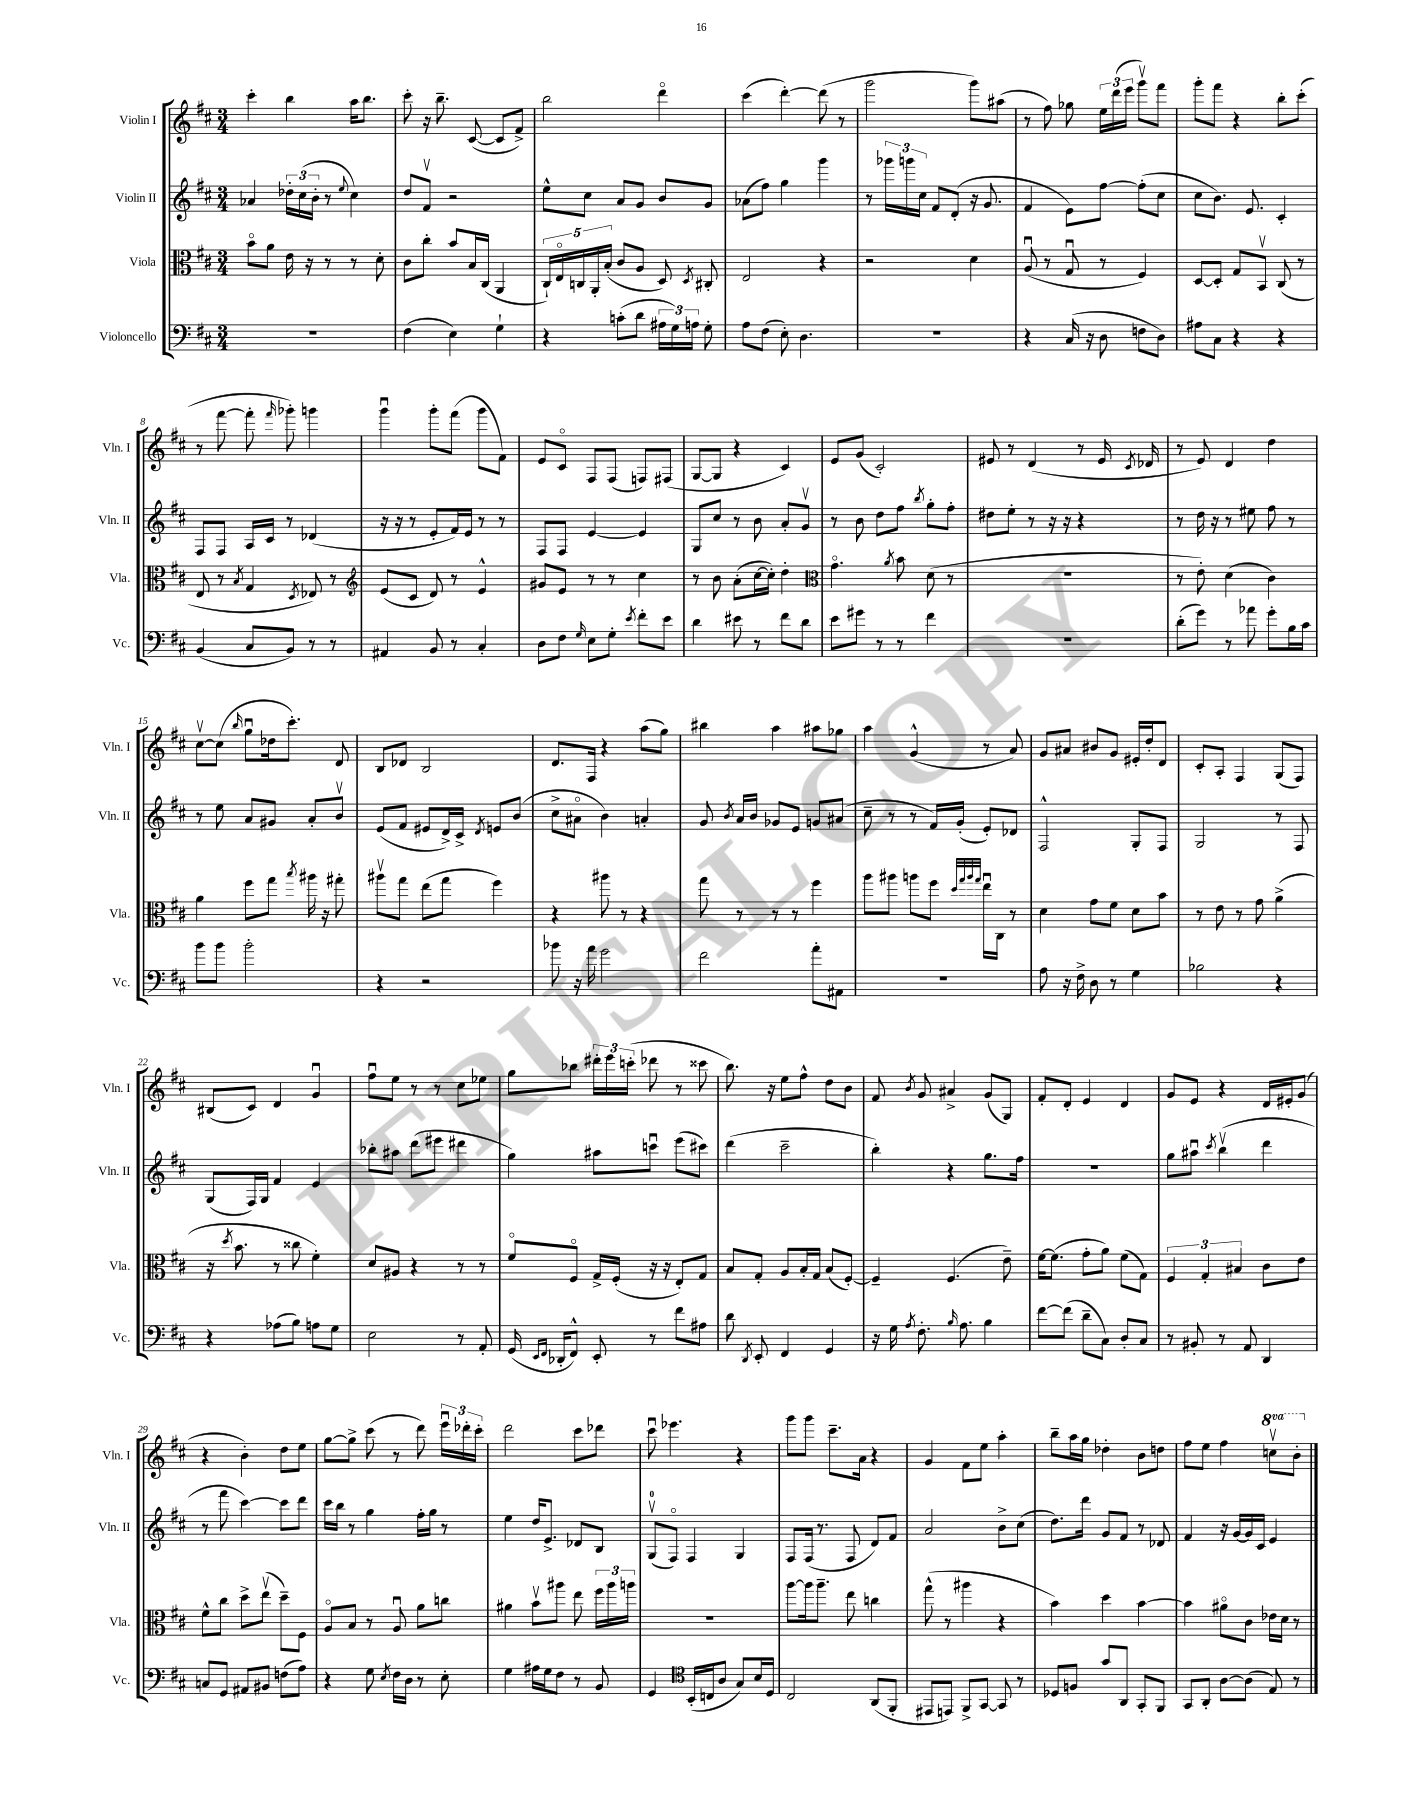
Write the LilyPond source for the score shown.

<<
\new StaffGroup <<
\new Staff = "s0" \with { instrumentName = "Violin I" shortInstrumentName = "Vln. I" } {
    \clef treble \key d \major \numericTimeSignature \time 3/4 \set Staff.ottavationMarkups = #ottavation-simple-ordinals
    \autoBeamOff cis'''4-. b''4 a''16[ b''8.] |
    cis'''8-. r16 b''8.-- cis'8~( cis'8[ fis'8]->) |
    b''2 d'''4\flageolet |
    cis'''4( d'''4~-.) d'''8( r8 |
    g'''2 g'''8[) ais''8]( |
    r8 fis''8) ges''8 \tuplet 3/2 { e''16[ d'''16( e'''16] } g'''8[\upbow) fis'''8] |
    g'''8[-. fis'''8] r4 b''8[-. cis'''8]-.( |
    r8 fis'''8~ fis'''8-. \grace { fis'''16 } ges'''8-.) g'''4 |
    g'''4\downbow g'''8[-. fis'''8]( g'''8[ fis'8]) |
    e'8[ cis'8]\flageolet fis8[ fis8]( f8[) fis8]( |
    g8[~ g8] r4 cis'4) |
    e'8[ g'8]( cis'2-.) |
    eis'8 r8 d'4( r8 eis'16 \acciaccatura { cis'8 } des'16 |
    r8 e'8) d'4 d''4 |
    cis''8[~\upbow cis''8]( \grace { b''16 } g''8[\downbow des''16 cis'''8.]-.) d'8 |
    b8[ des'8] b2 |
    d'8.[ fis16] r4 a''8[( g''8]) |
    bis''4 a''4 ais''8[ ges''8] |
    a''4 g'4-^( r8 a'8) |
    g'8[ ais'8] bis'8[ g'8] eis'16[-. d''16-. d'8] |
    cis'8[-. a8]-. fis4 g8[( fis8]) |
    bis8[( cis'8]) d'4 g'4\downbow |
    fis''8[\downbow e''8] r8 r8 cis''8[ ees''8] |
    g''8[ bes''8] \tuplet 3/2 { dis'''16[-. e'''16 c'''16]-.( } des'''8 r8 cisis'''8 |
    b''8.) r16 e''8[ fis''8]-^ d''8[ b'8] |
    fis'8 \acciaccatura { b'8 } g'8 ais'4-> g'8[( g8]) |
    fis'8[-. d'8]-. e'4 d'4 |
    g'8[ e'8] r4 d'16[ eis'16-. g'8]( |
    r4 b'4-.) d''8[ e''8] |
    g''8[~ g''8]-> cis'''8( r8 d'''8) \tuplet 3/2 { e'''16[\downbow des'''16-. cis'''16]-. } |
    d'''2 cis'''8[ des'''8] |
    cis'''8\downbow ees'''4. r4 |
    g'''8[ g'''8] cis'''8.[-- a'16] r4 |
    g'4 fis'8[ e''8] a''4-. |
    b''8[-- a''16 g''16] des''4-. b'8[ d''8] |
    fis''8[ e''8] fis''4 \ottava #1 c'''8[\upbow b''8]-. \ottava #0 \bar "|." |
}
\new Staff = "s1" \with { instrumentName = "Violin II" shortInstrumentName = "Vln. II" } {
    \clef treble \key d \major \numericTimeSignature \time 3/4
    \autoBeamOff aes'4 \tuplet 3/2 { des''16[-. cis''16( b'16]-. } r8 \appoggiatura { e''8 } cis''4) |
    d''8[ fis'8]\upbow r2 |
    e''8[-^ cis''8] a'8[ g'8] b'8[ g'8] |
    aes'8[( fis''8]) g''4 g'''4 |
    r8 \tuplet 3/2 { ges'''16[ g'''16 cis''16] } fis'8[ d'8]-.( r16 g'8. |
    fis'4 e'8[) fis''8]~ fis''8[-.( cis''8] |
    cis''8[ b'8.]) e'8. cis'4-. |
    fis8[ fis8] a16[ cis'16] r8 des'4( |
    r16 r16 r8 e'8[-. fis'16) e'16] r8 r8 |
    fis8[ fis8] e'4~ e'4 |
    g8[ cis''8] r8 b'8 a'8[-. g'8]\upbow |
    r8 b'8 d''8[ fis''8] \acciaccatura { b''8 } g''8[-. fis''8]-. |
    dis''8[ e''8]-. r8 r16 r16 r4 |
    r8 d''16 r16 r8 eis''8 fis''8 r8 |
    r8 e''8 a'8[ gis'8] a'8[-. b'8]\upbow |
    e'8[( fis'8] eis'8[ d'16->) cis'16]-> \acciaccatura { d'8 } e'8[ b'8]( |
    cis''8[-> ais'8]\flageolet b'4) a'4-. |
    g'8 \acciaccatura { b'8 } a'16[ b'16] ges'8[ e'8] g'8[ ais'8]( |
    cis''8-- r8 r8 fis'16[) g'16]-.( e'8[-.) des'8] |
    fis2-^ g8[-. fis8] |
    g2 r8 fis8 |
    g8[( fis16) g16] fis'4 e'4 |
    bes''8[-. ais''8] d'''8[( eis'''8] dis'''4 |
    g''4) ais''8[ c'''8]\downbow e'''8[( cis'''8]) |
    d'''4( cis'''2-- |
    b''4-.) r4 g''8.[ fis''16] |
    R2. |
    g''8[ ais''8]\downbow \acciaccatura { cis'''8 } b''4\upbow( d'''4 |
    r8 fis'''8 cis'''4~) cis'''8[ d'''8] |
    cis'''16[ b''16] r8 g''4 fis''16[-. g''16] r8 |
    e''4 d''16[ e'8.]-> des'8[ b8] |
    g8[-0\upbow( fis8]\flageolet) fis4 g4 |
    fis8[ fis16]( r8. fis8 d'8[) fis'8] |
    a'2 b'8[-> cis''8]( |
    d''8.[) d'''16] g'8[ fis'8] r8 des'8 |
    fis'4 r16 g'16[~ g'16 cis'16] e'4 \bar "|." |
}
\new Staff = "s2" \with { instrumentName = "Viola" shortInstrumentName = "Vla." } {
    \clef alto \key d \major \numericTimeSignature \time 3/4
    \autoBeamOff b'8[\flageolet a'8] e'16 r16 r8 r8 d'8-. |
    cis'8[ cis''8]-. b'8[ b16 cis16]( a,4 |
    \tuplet 5/4 { cis16[-!) e16\flageolet c16 a,16-. b16]-.( } cis'8[ a8] d8) \acciaccatura { d8 } cis8-. |
    e2 r4 |
    r2 d'4 |
    a8\downbow( r8 g8\downbow r8 fis4) |
    d8[~ d8]-. g8[ b,8]\upbow cis8( r8 |
    e8 r8 \acciaccatura { b8 } g4 \acciaccatura { d8 } ees8) r8 |
    \clef treble e'8[( cis'8] d'8) r8 e'4-^ |
    gis'8[ e'8] r8 r8 cis''4 |
    r8 b'8 a'8[-.( cis''16~ cis''16]-.) d''4-. |
    \clef alto g'4.\flageolet \acciaccatura { a'8 } b'8 d'8( r8 |
    R2. |
    r8 e'8-.) d'4( cis'4) |
    a'4 fis''8[ g''8] \acciaccatura { b''8 } ais''16 r16 gis''8-. |
    ais''8[\upbow g''8] e''8[( g''8] fis''4) |
    r4 ais''8 r8 r4 |
    g''8 r8 r8 r8 fis''4 |
    a''8[ ais''8] a''8[ fis''8] \grace { d''32[ g''32 a''32 g''32] } e''16[\downbow cis16] r8 |
    d'4 g'8[ fis'8] d'8[ b'8] |
    r8 e'8 r8 g'8 a'4->( |
    r16 \acciaccatura { d''8 } b'8. r8 cisis''8 fis'4-.) |
    d'8[ ais8] r4 r8 r8 |
    fis'8[\flageolet fis8]\flageolet g16[-> fis16]-.( r16 r16 e8[-.) g8] |
    b8[ g8]-. a8[ b16-. g16] b8[( fis8]~-.) |
    fis4-- fis4.( e'8--) |
    fis'16[~ fis'8.]( g'8[-. a'8]) fis'8[( g8]) |
    \tuplet 3/2 { fis4 g4-. bis4 } cis'8[ e'8] |
    fis'8[-^ cis''8] d''8[-> e''8]\upbow( d''8[--) fis8] |
    a8[\flageolet b8] r8 a8\downbow a'8[ c''8] |
    ais'4 b'8[\upbow ais''8] e''8 \tuplet 3/2 { fis''16[ ais''16 a''16] } |
    R2. |
    a''8[~ a''16 a''8.]-- e''8 c''4 |
    g''8-^( r8 ais''4 r4 |
    b'4) d''4 b'4~ |
    b'4 ais'8[\flageolet cis'8] ees'16[ d'16] r8 \bar "|." |
}
\new Staff = "s3" \with { instrumentName = "Violoncello" shortInstrumentName = "Vc." } {
    \clef bass \key d \major \numericTimeSignature \time 3/4
    \autoBeamOff R2. |
    fis4( e4) g4-! |
    r4 c'8[-.( d'8] \tuplet 3/2 { ais16[ g16) a16] } g8-. |
    a8[ fis8]( e8-.) d4. |
    R2. |
    r4 cis16( r16 d8 f8[ d8]) |
    ais8[ cis8] r4 r4 |
    b,4( cis8[ b,8]) r8 r8 |
    ais,4 b,8 r8 cis4-. |
    d8[ fis8] \grace { g16 } e8[ g8]-. \acciaccatura { e'8 } fis'8[-. e'8] |
    d'4 eis'8 r8 fis'8[ d'8] |
    e'8[ gis'8] r8 r8 fis'4 |
    R2. |
    d'8[-.( g'8]) r8 aes'8 g'8[-. b16 cis'16] |
    b'8[ b'8] b'2-. |
    r4 r2 |
    bes'8 r16 a'16 g'2 |
    fis'2 a'8[-. ais,8] |
    R2. |
    a8 r16 fis16-> d8 r8 g4 |
    bes2 r4 |
    r4 aes8[( b8]) a8[ g8] |
    e2 r8 a,8-. |
    g,16( \grace { e,16[ fis,16] } des,16[-. fis,8]-^) e,8-. r8 fis'8[ ais8] |
    d'8 \acciaccatura { d,8 } e,8-. fis,4 g,4 |
    r16 g16 \acciaccatura { a8 } fis8.-. \grace { b16 } a8. b4 |
    fis'8[~ fis'8]( d'8[-- cis8]) d8[-. cis8] |
    r8 bis,8-. r8 a,8 d,4 |
    c8[ g,8] ais,8[ bis,8] f8[( a8]) |
    r4 g8 \acciaccatura { e8 } fis16[ d16] r8 e8-. |
    g4 ais16[ g16 fis8] r8 b,8 |
    g,4 \clef tenor b,16[-.( c16 a8] g8[) b16 d16] |
    cis2 a,8[( fis,8]-. |
    eis,8[ e,8]) fis,8[-> g,8]~ g,8 r8 |
    des8[ f8] g'8[ a,8] g,8[-. fis,8] |
    g,8[ a,8]-. a8[~ a8]( e8) r8 \bar "|." |
}
>>
>>
